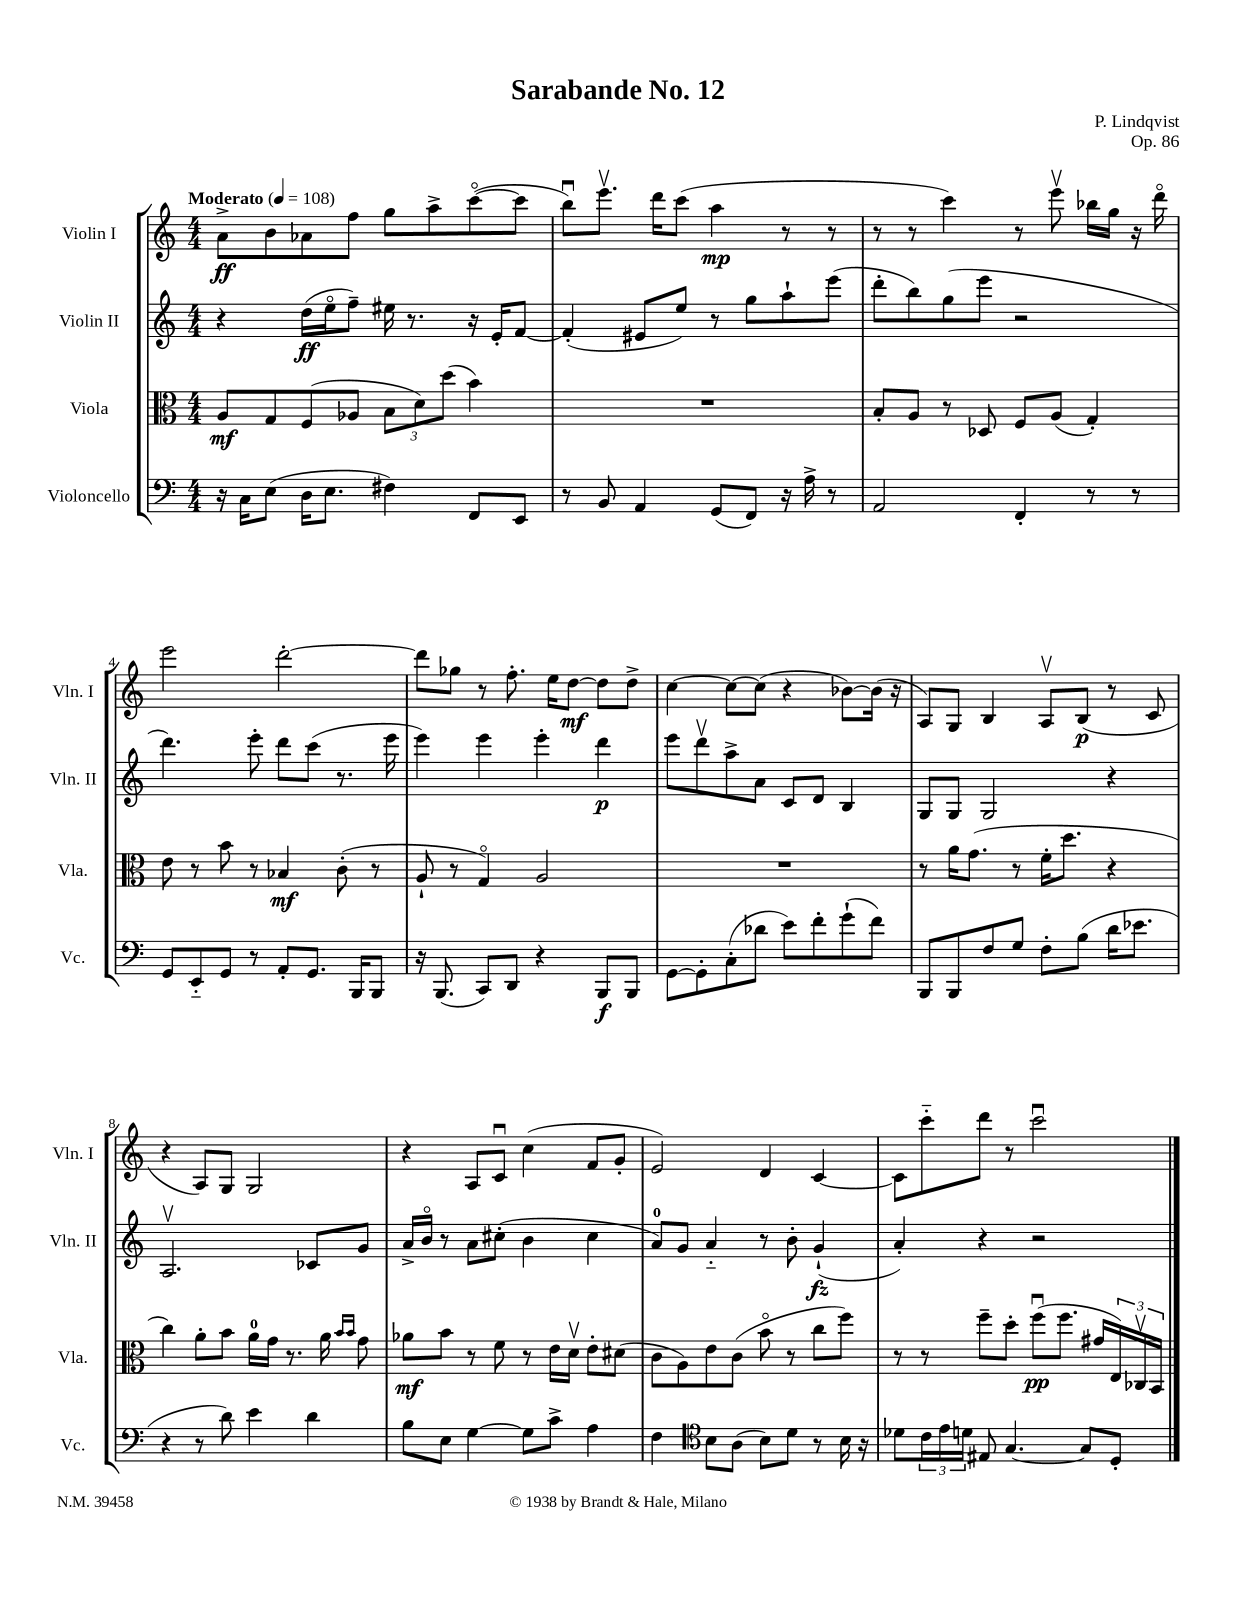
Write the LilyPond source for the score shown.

\header { title = "Sarabande No. 12" composer = "P. Lindqvist" opus = "Op. 86" }
<<
\new StaffGroup <<
\new Staff = "s0" \with { instrumentName = "Violin I" shortInstrumentName = "Vln. I" } {
    \clef treble \key c \major \numericTimeSignature \time 4/4 \tempo "Moderato" 4 = 108
    a'8->\ff b'8 aes'8 f''8 g''8 a''8-> c'''8~\flageolet( c'''8 |
    b''8\downbow) e'''8.\upbow d'''16 c'''8( a''4\mp r8 r8 |
    r8 r8 c'''4) r8 e'''8\upbow bes''16 g''16 r16 d'''16\flageolet |
    e'''2 d'''2~-. |
    d'''8 ges''8 r8 f''8.-. e''16 d''8~\mf d''8 d''8-> |
    c''4~ c''8~ c''8( r4 bes'8~) bes'16( r16 |
    a8) g8 b4 a8\upbow b8\p( r8 c'8 |
    r4 a8) g8 g2 |
    r4 a8 c'8\downbow c''4( f'8 g'8-. |
    e'2) d'4 c'4~ |
    c'8 c'''8-_ d'''8 r8 c'''2\downbow \bar "|." |
}
\new Staff = "s1" \with { instrumentName = "Violin II" shortInstrumentName = "Vln. II" } {
    \clef treble \key c \major \numericTimeSignature \time 4/4
    r4 d''16\ff( e''16\flageolet f''8--) eis''16 r8. r16 e'16-. f'8~ |
    f'4-.( eis'8 e''8) r8 g''8 a''8-! e'''8( |
    d'''8-. b''8) g''8( e'''8 r2 |
    d'''4.) e'''8-. d'''8 c'''8( r8. e'''16 |
    e'''4) e'''4 e'''4-. d'''4\p |
    e'''8 d'''8\upbow a''8-> a'8 c'8 d'8 b4 |
    g8 g8 g2 r4 |
    a2.\upbow ces'8 g'8 |
    a'16-> b'16\flageolet r8 a'8 cis''8-.( b'4 cis''4 |
    a'8-0) g'8 a'4-_ r8 b'8-. g'4-!\fz( |
    a'4-.) r4 r2 \bar "|." |
}
\new Staff = "s2" \with { instrumentName = "Viola" shortInstrumentName = "Vla." } {
    \clef alto \key c \major \numericTimeSignature \time 4/4
    a8\mf g8 f8( aes8 \tuplet 3/2 { b8 d'8) d''8( } b'4) |
    R1 |
    b8-. a8 r8 des8 f8 a8( g4-.) |
    e'8 r8 b'8 r8 bes4\mf c'8-.( r8 |
    a8-! r8 g4\flageolet) a2 |
    R1 |
    r8 a'16 g'8.( r8 f'16-. d''8. r4 |
    c''4) a'8-. b'8 a'16-0 g'16 r8. a'16 \grace { b'16 b'16 } g'8 |
    aes'8\mf b'8 r8 f'8 r8 e'16 d'16\upbow e'8-. dis'8( |
    c'8 a8) e'8 c'8( b'8\flageolet r8 c''8 f''8) |
    r8 r8 f''8-- d''8-. f''8\downbow\pp( f''8. gis'16 \tuplet 3/2 { e16) ces16\upbow b,16 } \bar "|." |
}
\new Staff = "s3" \with { instrumentName = "Violoncello" shortInstrumentName = "Vc." } {
    \clef bass \key c \major \numericTimeSignature \time 4/4
    r16 c16 e8( d16 e8. fis4) f,8 e,8 |
    r8 b,8 a,4 g,8( f,8) r16 a16-> r8 |
    a,2 f,4-. r8 r8 |
    g,8 e,8-_ g,8 r8 a,8-. g,8. b,,16 b,,8 |
    r16 b,,8.( c,8) d,8 r4 b,,8\f b,,8 |
    g,8~ g,8-. c8-.( des'8 e'8) f'8-. g'8-!( f'8) |
    b,,8 b,,8 f8 g8 f8-. b8( d'16 ees'8. |
    r4 r8 d'8) e'4 d'4 |
    b8 e8 g4~ g8 c'8-> a4 |
    f4 \clef tenor b8 a8( b8) d'8 r8 b16 r16 |
    des'8 \tuplet 3/2 { c'16 e'16 d'16 } eis8 g4.~ g8 d8-. \bar "|." |
}
>>
>>
